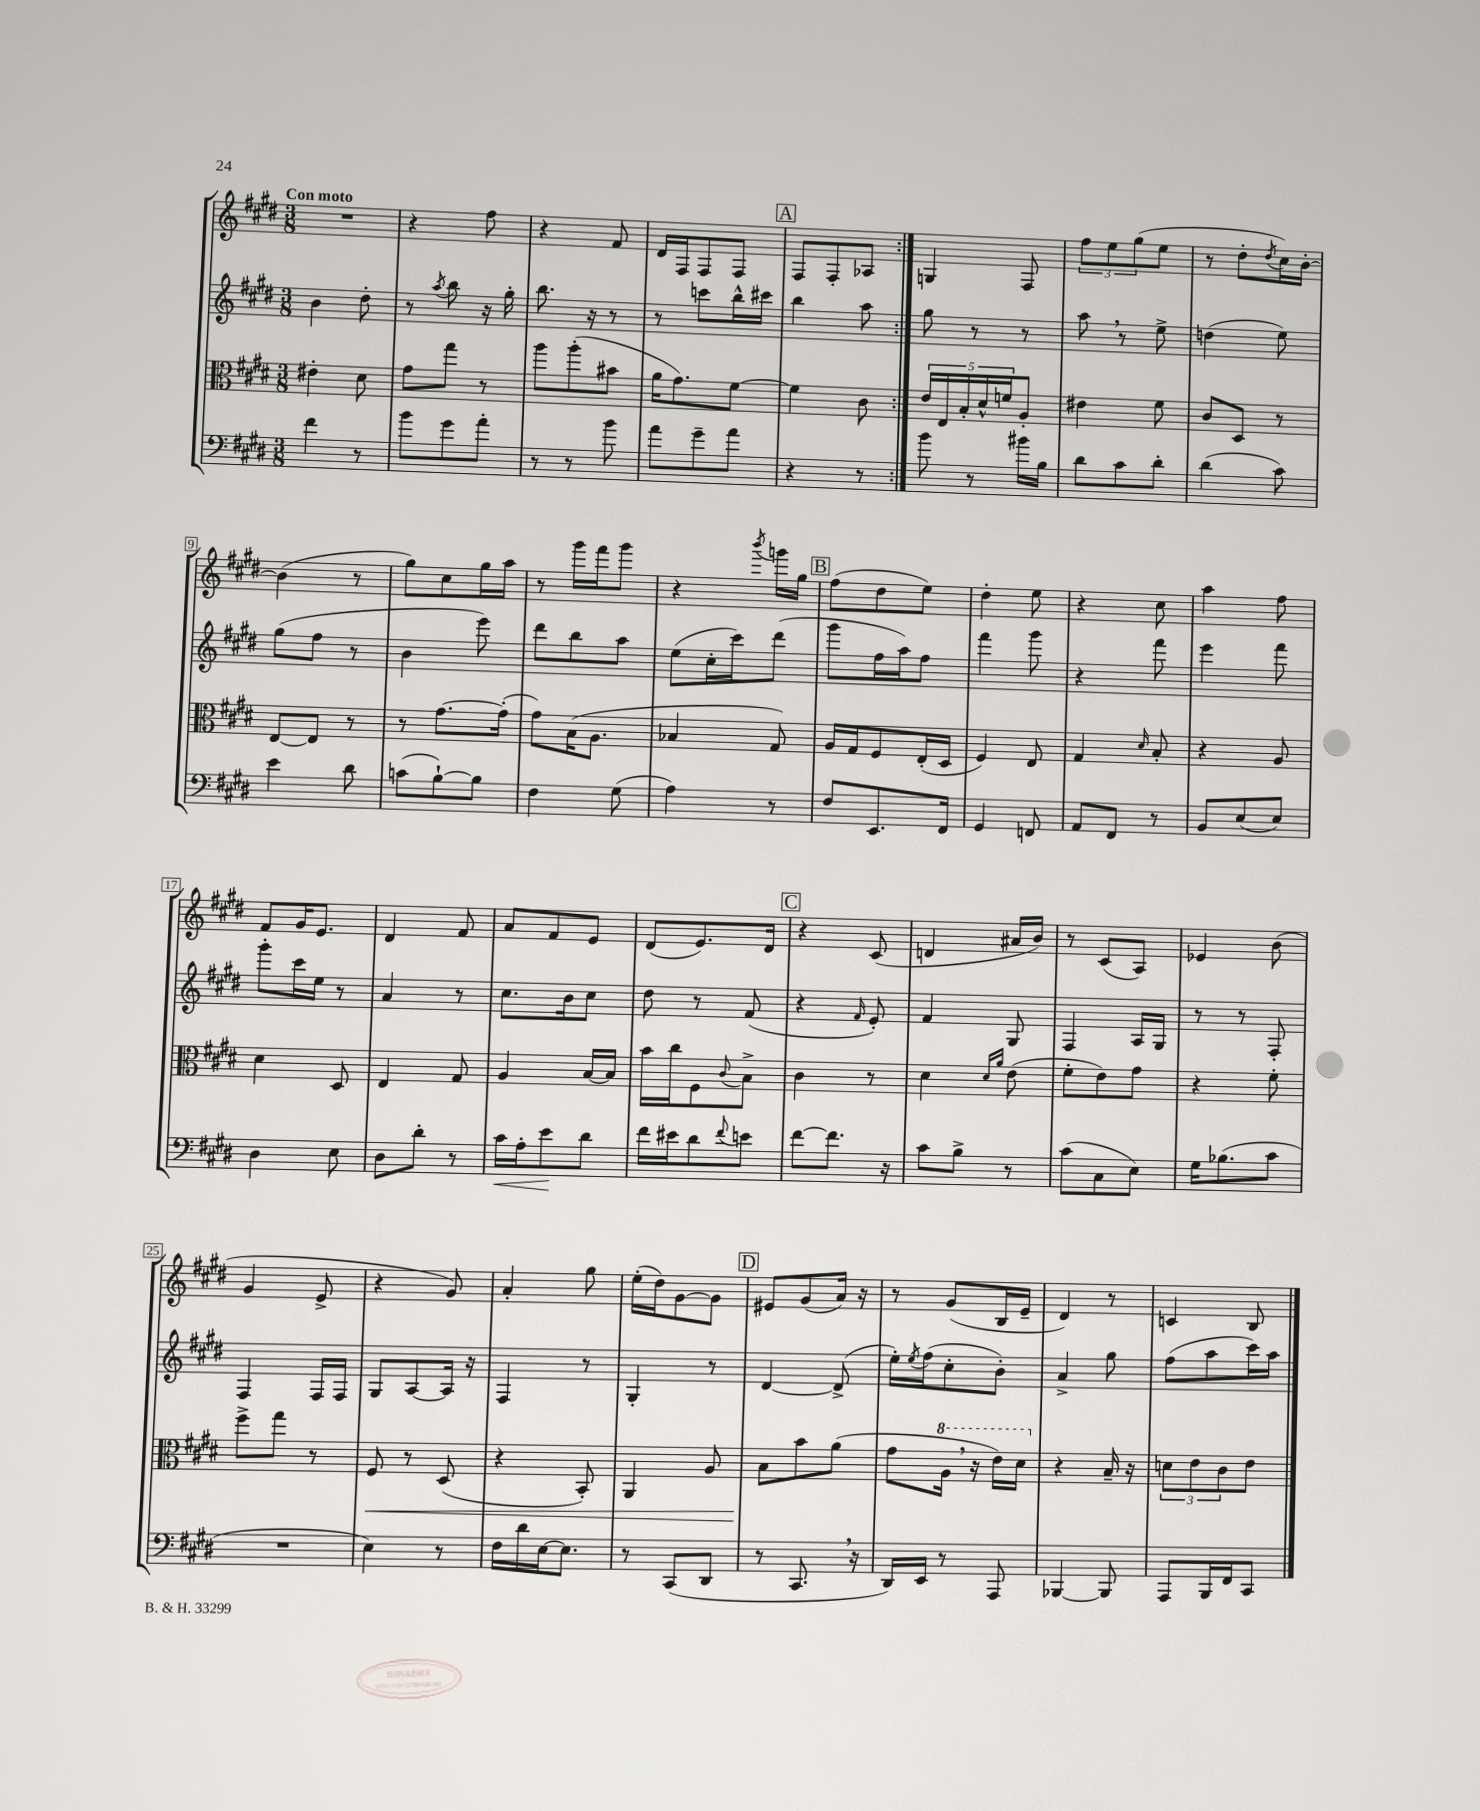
<<
\new StaffGroup <<
\new Staff = "s0" {
    \clef treble \key e \major \numericTimeSignature \time 3/8 \tempo "Con moto"
    \repeat volta 2 { R4. |
    r4 fis''8 |
    r4 fis'8 |
    dis'16 fis16 fis8 fis8 |
    \mark \markup { \box "A" } fis8 fis8-. aes8 | }
    g4 fis8 |
    \tuplet 3/2 { fis''8 e''8 gis''8( } e''8 |
    r8 dis''8-. \acciaccatura { dis''8 } cis''16) b'16~-. |
    b'4( r8 |
    gis''8) cis''8 gis''16 a''16 |
    r8 gis'''16 fis'''16 gis'''8 |
    r4 \acciaccatura { b'''8 } g'''16 gis''16 |
    \mark \markup { \box "B" } fis''8( dis''8 e''8) |
    dis''4-. e''8 |
    r4 cis''8 |
    a''4 fis''8 |
    fis'8 gis'16 e'8. |
    dis'4 fis'8 |
    a'8 fis'8 e'8 |
    dis'8( e'8.) dis'16 |
    \mark \markup { \box "C" } r4 cis'8( |
    d'4 ais'16 b'16) |
    r8 cis'8( a8) |
    ees'4 b'8( |
    gis'4 e'8-> |
    r4 gis'8) |
    a'4-. gis''8 |
    e''16-.( dis''16) gis'8~ gis'8 |
    \mark \markup { \box "D" } eis'8 gis'8( a'16) r16 |
    r8 gis'8( b16 e'16-- |
    dis'4) r8 |
    c'4 b8 \bar "|." |
}
\new Staff = "s1" {
    \clef treble \key e \major \numericTimeSignature \time 3/8
    \repeat volta 2 { b'4 dis''8-. |
    r8 \acciaccatura { a''8 } b''8 r16 gis''16-. |
    b''8. r16 r8 |
    r8 c'''8 b''16-^ cis'''16 |
    \mark \markup { \box "A" } b''4 a''8 | }
    gis''8 r8 r8 |
    a''8 \breathe r8 e''8-> |
    d''4( e''8) |
    gis''8( fis''8 r8 |
    b'4 e'''8) |
    dis'''8 b''8 a''8 |
    e''8( cis''16-. cis'''16) dis'''8( |
    \mark \markup { \box "B" } gis'''8 fis''16 a''16) fis''8 |
    fis'''4 gis'''8 |
    r4 fis'''8 |
    e'''4 fis'''8 |
    gis'''8-. cis'''16 e''16 r8 |
    a'4 r8 |
    cis''8. b'16 cis''8 |
    dis''8 r8 fis'8( |
    \mark \markup { \box "C" } r4 \grace { fis'16 } e'8-.) |
    fis'4 gis8 |
    fis4 a16 gis16 |
    r8 r8 fis8-. |
    fis4 fis16 fis16 |
    gis8 a8~ a16 r16 |
    fis4 r8 |
    gis4-. r8 |
    \mark \markup { \box "D" } dis'4~ dis'8->( |
    e''16-.) \acciaccatura { e''8 } fis''16( cis''8-. b'8-.) |
    a'4-> gis''8 |
    fis''8( a''8 cis'''16) a''16 \bar "|." |
}
\new Staff = "s2" {
    \clef alto \key e \major \numericTimeSignature \time 3/8
    \repeat volta 2 { eis'4-. dis'8 |
    gis'8 gis''8 r8 |
    a''8 a''8-.( bis'8 |
    a'16 gis'8.) fis'8~ |
    \mark \markup { \box "A" } fis'4 cis'8 | }
    \tuplet 5/4 { e'16 e16 b16-. dis'16-^ f'16 } a8-. |
    eis'4 fis'8 |
    cis'8 dis8 r8 |
    e8~ e8 r8 |
    r8 gis'8.~ gis'16-.( |
    gis'8) b16( a8. |
    bes4 gis8) |
    \mark \markup { \box "B" } a16 gis16 fis8 e16-.( dis16 |
    fis4) e8 |
    gis4 \grace { dis'16 } b8-. |
    r4 a8 |
    dis'4 dis8 |
    e4 gis8 |
    a4 b16~ b16 |
    b'16 cis''16 fis8 \appoggiatura { cis'8 } b8-> |
    \mark \markup { \box "C" } cis'4 r8 |
    dis'4 \grace { dis'16 a'16 } e'8( |
    fis'8-. e'8) gis'8 |
    r4 fis'8-. |
    fis''8-> gis''8 r8 |
    fis8\< r8 dis8( |
    r4 b,8-.) |
    a,4 a8 |
    \mark \markup { \box "D" } b8\! b'8 a'8( |
    gis'8 \ottava #1 a'16 \breathe r16 e''16) dis''16 \ottava #0 |
    r4 b16-- r16 |
    \tuplet 3/2 { d'8 e'8 cis'8 } e'8 \bar "|." |
}
\new Staff = "s3" {
    \clef bass \key e \major \numericTimeSignature \time 3/8
    \repeat volta 2 { fis'4 r8 |
    b'8 gis'8 a'8-. |
    r8 r8 b'8 |
    a'8 gis'8-- a'8 |
    \mark \markup { \box "A" } r4 r8 | }
    b'8 r8 bis'16 b16 |
    dis'8 cis'8 dis'8-. |
    dis'4( cis'8) |
    e'4 dis'8 |
    c'8( b8~-!) b8 |
    fis4 gis8( |
    a4) r8 |
    \mark \markup { \box "B" } fis8 e,8. fis,16 |
    gis,4 f,8 |
    a,8 fis,8 r8 |
    b,8 e8( e8) |
    dis4 e8 |
    dis8 dis'8-. r8 |
    cis'16\< a16-. e'8\! dis'8 |
    fis'16 eis'16 dis'8 \appoggiatura { fis'8 } e'8 |
    \mark \markup { \box "C" } fis'8~ fis'8. r16 |
    cis'8 b8-> r8 |
    cis'8( cis8 e8) |
    gis16 bes8.( cis'8 |
    R4. |
    e4) r8 |
    fis16 dis'16 e16~ e8. |
    r8 cis,8( dis,8 |
    \mark \markup { \box "D" } r8 cis,8. \breathe r16 |
    dis,16) e,16 r8 a,,8 |
    bes,,4~ bes,,8 |
    a,,8 b,,16 fis,16 cis,8 \bar "|." |
}
>>
>>
\layout { \context { \Score \override BarNumber.stencil = #(make-stencil-boxer 0.1 0.3 ly:text-interface::print) } }
